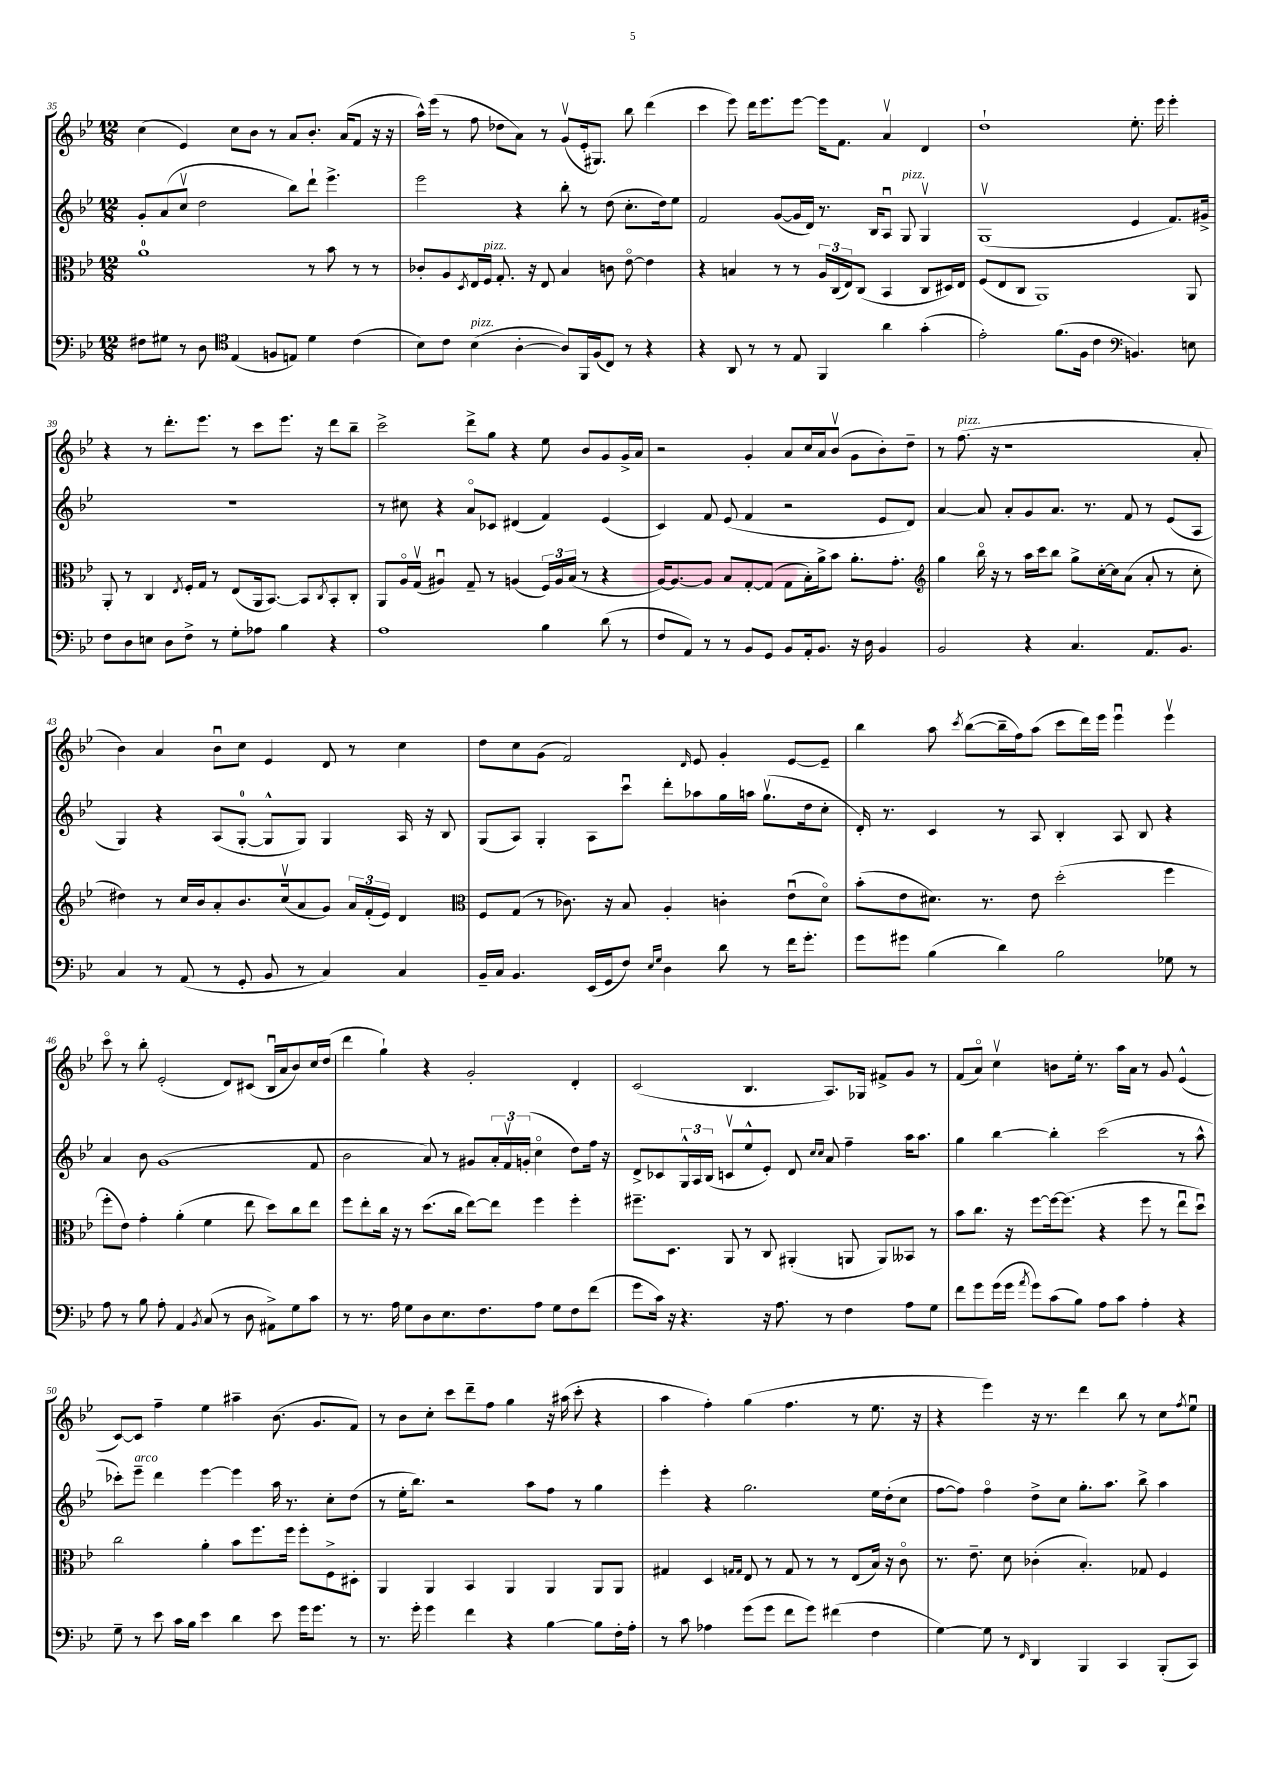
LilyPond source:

<<
\new StaffGroup <<
\new Staff = "s0" {
    \clef treble \key bes \major \numericTimeSignature \time 12/8
    c''4( ees'4) c''8 bes'8 r8 a'8 bes'8.-. a'16( f'8 r16 r16 |
    a''16-^) ees'''16( r8 f''8 des''8 a'8) r8 g'8\upbow( ees'16-. gis8.) bes''8 d'''4( |
    c'''4 ees'''8) d'''16 ees'''8. ees'''8~ ees'''16 f'8. a'4\upbow d'4 |
    d''1-! ees''8.-. ees'''16 ees'''4-. |
    r4 r8 d'''8.-. ees'''8. r8 c'''8 ees'''8. r16 d'''8 bes''8-- |
    c'''2-> d'''8-> g''8 r4 ees''8 bes'8 g'8 g'16-> a'16 |
    r2 g'4-. a'8 c''16 a'16 bes'8\upbow( g'8 bes'8-.) d''8-- |
    r8 f''8.^\markup { \italic "pizz." }( r16 r1 a'8-. |
    bes'4) a'4 bes'8\downbow c''8 ees'4 d'8 r8 c''4 |
    d''8 c''8 g'8( f'2) \grace { d'16 } ees'8 g'4-. ees'8~ ees'8-- |
    bes''4 a''8 \acciaccatura { c'''8 } bes''8~( bes''16-- f''16) a''8( c'''8 d'''16) ees'''16 ees'''4\downbow ees'''4\upbow |
    c'''8\flageolet r8 bes''8-. ees'2-.( d'8) cis'8( bes16\downbow a'16 bes'8) c''16 d''16( |
    d'''4 g''4-!) r4 g'2-. d'4-. |
    c'2( bes4. a8.) ges16 fis'8-> g'8 r8 |
    f'8( a'8\flageolet) c''4\upbow b'8 ees''16-. r8. a''16 a'16 r8 g'8 ees'4-^( |
    c'8~) c'8 f''4-- ees''4 ais''4-- bes'8.( g'8. f'8) |
    r8 bes'8 c''8-. c'''8 d'''8-- f''8 g''4 r16 ais''16( c'''8-. r4 |
    a''4 f''4-.) g''4( f''4. r8 ees''8. r16 |
    r4 ees'''4) r16 r8. d'''4 bes''8 r8 c''8 \acciaccatura { f''8 } ees''8\downbow \bar "|." |
}
\new Staff = "s1" {
    \clef treble \key bes \major \numericTimeSignature \time 12/8
    g'8-. a'8( c''8\upbow d''2 bes''8) d'''8-! ees'''4.-> |
    ees'''2 r4 bes''8-. r8 d''8( c''8.-. d''16) ees''8 |
    f'2 g'8~( g'16 d'16) r8. bes16 a8\downbow g8^\markup { \italic "pizz." } g4\upbow |
    g1\upbow( ees'4 f'8.) gis'16-> |
    R1. |
    r8 cis''8 r4 a'8\flageolet ces'8 dis'4( f'4) ees'4( |
    c'4) f'8 ees'8( f'4 r2 ees'8 d'8) |
    a'4~ a'8 a'8-. g'8 a'8. r8. f'8 r8 ees'8( a8 |
    g4) r4 a8( g8-0~-. g8-^ g8) g4 a16 r16 bes8 |
    g8( a8) g4-. a8 c'''8\downbow d'''8-. aes''8 g''16 a''16 g''8.\upbow( d''16 c''8-. |
    d'16-.) r8. c'4 r8 a8 bes4-. a8 bes8 r4 |
    a'4 bes'8 g'1( f'8 |
    bes'2 a'8) r8 gis'8 \tuplet 3/2 { a'16-. f'16\upbow g'16-.( } c''4\flageolet d''8) f''16 r16 |
    d'8-> ces'8 \tuplet 3/2 { g16-^ a16 bes16( } c'8\upbow ees''8-^ ees'8-.) d'8 \grace { c''16 c''16 } a'8 f''4-- a''16 a''8. |
    g''4 bes''4~ bes''4-. c'''2( r8 a''8-^ |
    ces'''8-.) ees'''8--^\markup { \italic "arco" } d'''4 ees'''4~ ees'''4 a''16 r8. c''8-. d''8( |
    r8 ees''16-. bes''8.) r2 a''8 f''8 r8 g''4 |
    ees'''4-. r4 g''2. ees''16 d''16-.( c''8 |
    f''8~ f''8) f''4\flageolet d''8-> c''8 g''8.-. a''8. bes''8-> a''4 \bar "|." |
}
\new Staff = "s2" {
    \clef alto \key bes \major \numericTimeSignature \time 12/8
    a'1-0 r8 bes'8 r8 r8 |
    ces'8-. a8 \acciaccatura { d8 } ees16 f16^\markup { \italic "pizz." } g8.-. r16 ees8 bes4 c'8 ees'8~\flageolet ees'4 |
    r4 b4 r8 r8 \tuplet 3/2 { a16 c16( ees16) } c8( bes,4 c8 dis16) ees16 |
    f8( ees8 c8 a,1) a,8 |
    a,8-. r8 c4 \acciaccatura { ees8 } f16-. g16 r8 ees8( a,16 bes,8.~) bes,8 \acciaccatura { c8 } bes,8-. c8-. |
    a,8 a16\flageolet g16\upbow( ais4\downbow) g8-- r8 a4( \tuplet 3/2 { f16) a16 bes16( } r8 r4 |
    a16~) a8.~ a8 bes8 g8~-. g8( g8 bes16-.) a'16-> bes'8 a'8.-. g'8.-. |
    \clef treble g''4 bes''16\flageolet r16 r8 a''16 c'''16 bes''8 g''8-> c''16~-. c''16 a'8( a'8-. r8 c''8-. |
    dis''4) r8 c''16 bes'16 a'8-. bes'8. c''16\upbow( a'8 g'8) \tuplet 3/2 { a'16 f'16-.( ees'16) } d'4 |
    \clef alto f8 g8( r8 ces'8.) r16 bes8 a4-. c'4-. ees'8\downbow( d'8\flageolet) |
    bes'8-.( ees'8 dis'8.) r8. ees'8 d''2-.( f''4 |
    f''8-. ees'8) g'4-. a'4-.( f'4 ees''8 d''8) c''8 ees''8 |
    f''8 ees''8-. c''16 r16 r8 d''8.( c''16 ees''8~) ees''8 f''4 f''4-. |
    fis''8.-- d8. a,8 r8 c8 ais,4-.( a,8 a,8) beses,8 r8 |
    bes'8 c''8. r16 f''8~ f''16~ f''8.( r4 f''8 r8 ees''8\downbow d''8\downbow) |
    c''2 a'4-. bes'8 f''8. f''16 f''8-. f8-> dis8-. |
    a,4 a,4 bes,4 a,4 a,4 a,8 a,8 |
    gis4 d4 \grace { g16 g16 } ees8 r8 g8 r8 r8 ees8( bes16) r16 c'8\flageolet |
    r8. ees'8.-- d'8 ces'4-.( bes4.-.) ges8 f4 \bar "|." |
}
\new Staff = "s3" {
    \clef bass \key bes \major \numericTimeSignature \time 12/8
    fis8 gis8 r8 d8 \clef tenor ees4( f8 e8) d'4 c'4( |
    bes8) c'8 bes4^\markup { \italic "pizz." }( a4~-. a8) f,16 f16( c8) r8 r4 |
    r4 a,8 r8 r8 ees8 f,4 a'4 g'4-.( |
    ees'2-.) f'8.( f16 c'4 \clef bass b,4.) e8 |
    f8 d8 e8 d8 f8-> r8 g8-. aes8 bes4 r4 |
    a1 bes4 d'8( r8 |
    f8 a,8) r8 r8 bes,8 g,8 bes,8 a,16-. bes,8. r16 d16 bes,4 |
    bes,2 r4 c4. a,8. bes,8. |
    c4 r8 a,8( r8 g,8-. bes,8 r8 c4) c4 |
    bes,16-- c16 bes,4. ees,16( g,16 f8) \grace { ees16 g16 } d4 d'8 r8 f'16 g'8.-. |
    g'8 gis'8 bes4( d'4) bes2 ges8 r8 |
    a8 r8 bes8 a8-. a,4 \acciaccatura { bes,8 } c8( r8 d8 ais,8->) g8 c'8 |
    r8 r8. a16 g8 d8 ees8. f8. a8 g8 f8 f'8( |
    g'8 c'16) r16 r4. r16 a8. r8 f4 a8 g8 |
    f'8 g'8 g'16( g'16 \acciaccatura { a'8 } g'8) c'8( bes8) a8 c'8 a4-. r4 |
    g8-- r8 ees'8 c'16 bes16 ees'4 d'4 ees'8 g'16 g'8. r8 |
    r8. g'16-. g'4 f'4 r4 bes4~ bes8 f16-. a16-. |
    r8 c'8 aes4 g'8( g'8 f'8 g'8) fis'4( f4 |
    g4~) g8 r8 \grace { f,16 } d,4 bes,,4 c,4 bes,,8-.( c,8) \bar "|." |
}
>>
>>
\layout { \context { \Score currentBarNumber = #35 } }
